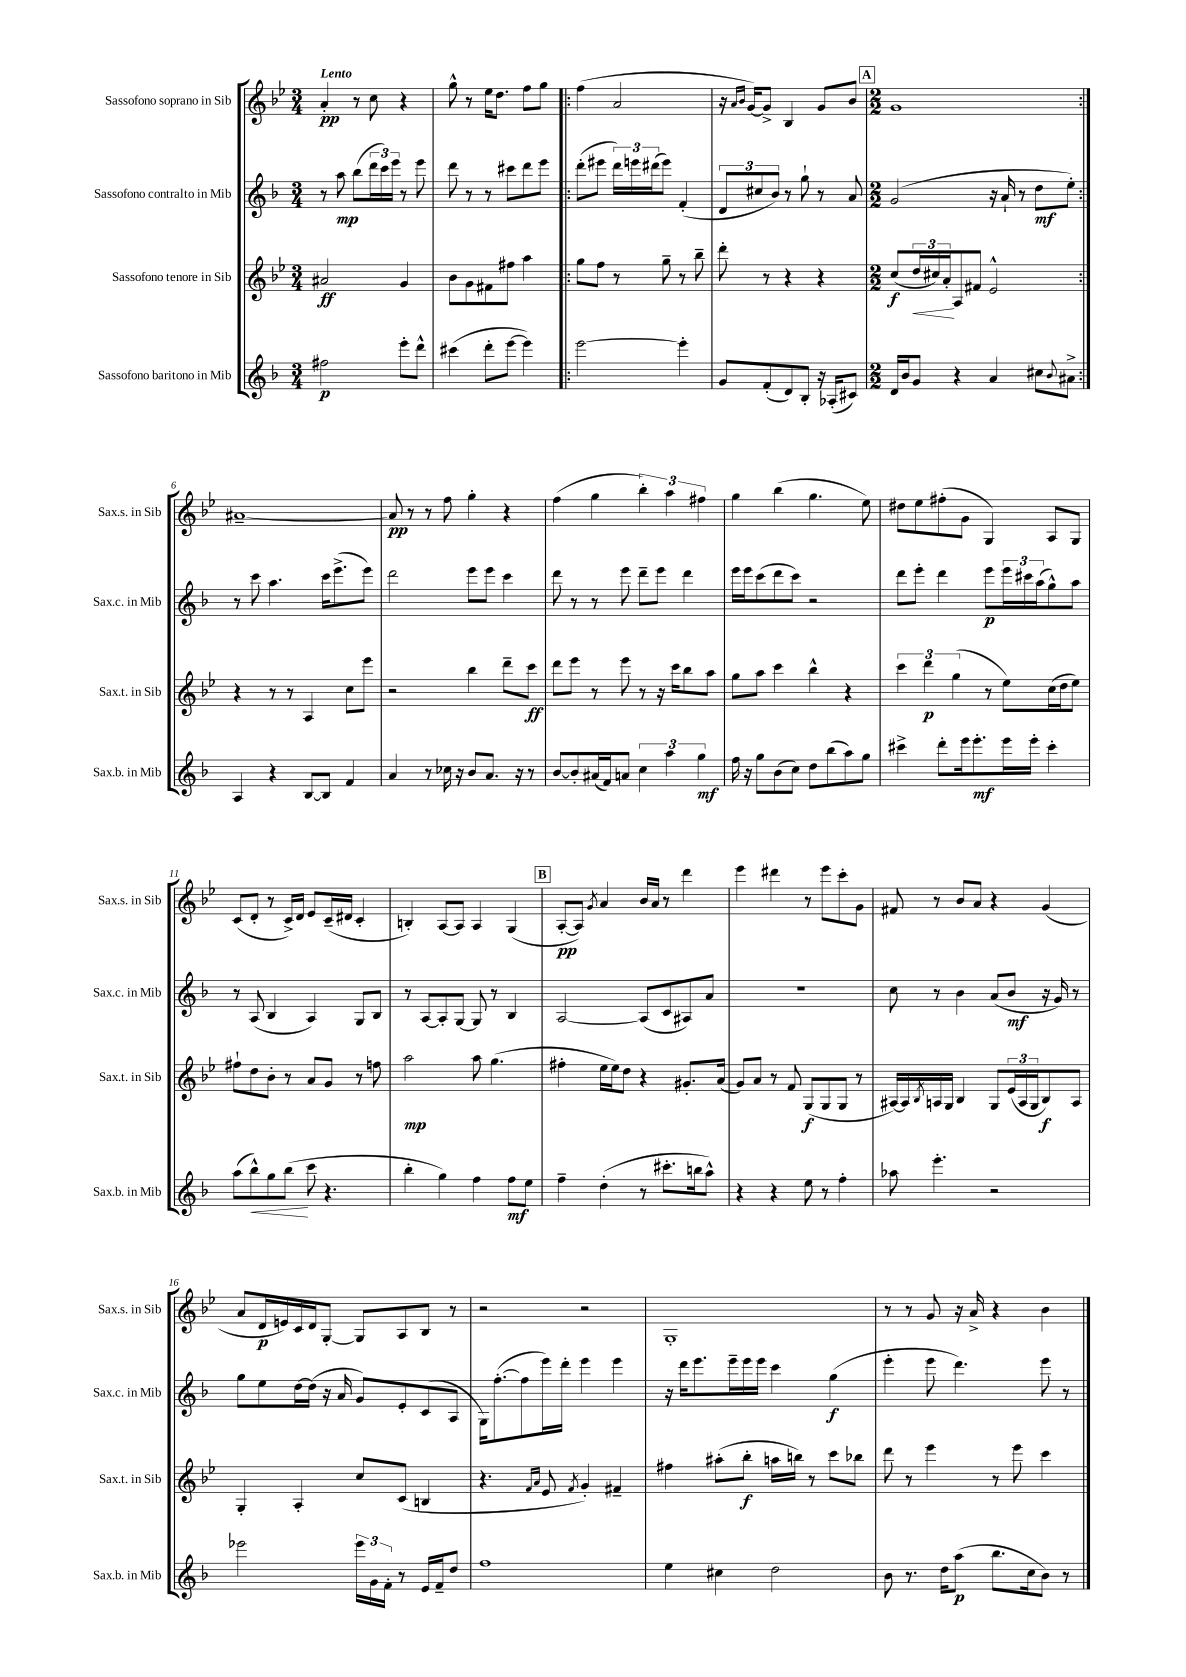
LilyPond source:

<<
\new StaffGroup <<
\new Staff = "s0" \with { instrumentName = "Sassofono soprano in Sib" shortInstrumentName = "Sax.s. in Sib" } {
    \clef treble \key bes \major \numericTimeSignature \time 3/4 \tempo "Lento"
    a'4-.\pp r8 c''8 r4 |
    g''8-^ r8 ees''16 d''8. f''8 g''8 |
    \repeat volta 2 { f''4( a'2 |
    r16 \grace { a'16 bes'16 } g'16~) g'8-> bes4 g'8 bes'8 |
    \mark \markup { \box "A" } \numericTimeSignature \time 2/2 g'1 | }
    ais'1~-- |
    ais'8\pp r8 r8 f''8 g''4-. r4 |
    f''4( g''4 \tuplet 3/2 { bes''4-.) a''4 fis''4 } |
    g''4 bes''4( g''4. ees''8) |
    dis''8 ees''8 fis''8-.( g'8 g4) a8 g8 |
    c'8( d'8-. r8 c'16->) d'16 ees'8 c'16--( dis'16 c'4-. |
    b4-.) a8~ a8 a4 g4( |
    \mark \markup { \box "B" } a8~-.\pp a8) \acciaccatura { g'8 } a'4 bes'16 a'16 r8 d'''4 |
    ees'''4 dis'''4 r8 ees'''8 c'''8-. g'8 |
    fis'8 r8 bes'8 a'8 r4 g'4( |
    a'8 d'16\p e'16) c'16 d'16 g8~-. g8 a8 bes8 r8 |
    r2 r2 |
    g1-. |
    r8 r8 g'8 r16 a'16-> r4 bes'4 \bar "|." |
}
\new Staff = "s1" \with { instrumentName = "Sassofono contralto in Mib" shortInstrumentName = "Sax.c. in Mib" } {
    \clef treble \key f \major \numericTimeSignature \time 3/4
    r8 a''8\mp bes''8( \tuplet 3/2 { d'''16 c'''16) e'''16 } r8 e'''8 |
    d'''8 r8 r8 cis'''8 d'''8 e'''8 |
    \repeat volta 2 { d'''8-.( eis'''8 \tuplet 3/2 { d'''16) e'''16 dis'''16( } e'''8) f'4-.( |
    \tuplet 3/2 { d'8 cis''8 bes'8) } r8 g''8-! r8 a'8 |
    \mark \markup { \box "A" } \numericTimeSignature \time 2/2 g'2( r16 a'16-! r8 d''8\mf e''8-.) | }
    r8 c'''8 a''4. c'''16 e'''8.->( e'''8) |
    d'''2 e'''8 e'''8 c'''4 |
    d'''8 r8 r8 e'''8 d'''8-- e'''8 d'''4 |
    e'''16 e'''16 c'''8( d'''8 c'''8) r2 |
    d'''8 e'''8-. d'''4 e'''8\p \tuplet 3/2 { e'''16 cis'''16 a''16( } g''8-^) a''8 |
    r8 a8( bes4 a4) g8 bes8 |
    r8 a8~ a8-. g8~ g8 r8 bes4 |
    \mark \markup { \box "B" } a2~ a8( c'8 ais8) a'8 |
    R1 |
    c''8 r8 bes'4 a'8( bes'8\mf r16 g'16) r8 |
    g''8 e''8 d''16~ d''16( r16 a'16 g'8) e'8-. c'8( a8 |
    g16) f''8.~-.( f''8 e'''16) d'''16-. e'''4 e'''4 |
    r16 d'''16 e'''8. e'''16-- e'''16 e'''16 c'''4 g''4\f( |
    e'''4-. e'''8 d'''4.) e'''8 r8 \bar "|." |
}
\new Staff = "s2" \with { instrumentName = "Sassofono tenore in Sib" shortInstrumentName = "Sax.t. in Sib" } {
    \clef treble \key bes \major \numericTimeSignature \time 3/4
    ais'2\ff g'4 |
    bes'8 g'8 fis'8 fis''8 a''4 |
    \repeat volta 2 { g''8 f''8 r8 g''8-- r8 bes''8-- |
    d'''8-. r8 r4 r4 |
    \mark \markup { \box "A" } \numericTimeSignature \time 2/2 c''8\f( \tuplet 3/2 { d''16\< cis''16) a'16-.\! } a8 fis'8 ees'2-^ | }
    r4 r8 r8 a4 c''8 ees'''8 |
    r2 bes''4 d'''8-- c'''8\ff |
    d'''8 ees'''8 r8 ees'''8 r8 r16 c'''16 bes''8 a''8 |
    g''8 a''8 c'''4 bes''4-^ r4 |
    \tuplet 3/2 { c'''4 d'''4\p g''4( } r8 ees''8) c''16( d''16 ees''8) |
    fis''8-! d''8 bes'8-. r8 a'8 g'8 r8 f''8 |
    a''2\mp a''8 g''4.( |
    \mark \markup { \box "B" } fis''4-. ees''16 ees''16) d''8 r4 gis'8.-. a'16( |
    g'8) a'8 r8 f'8 g8\f( g8 g8 r8 |
    ais16~) ais16 \acciaccatura { bes8 } a16 g16 bes4 g8 \tuplet 3/2 { ees'16( a16 g16 } bes8\f) a8 |
    g4-. a4-. c''8 c'8( b4 |
    r4. \grace { f'16 a'16 } ees'8 \acciaccatura { f'8 } g'4-.) fis'4-- |
    fis''4 ais''8-.( bes''8-.\f a''16 b''16) r8 c'''8 bes''8 |
    d'''8 r8 ees'''4 r8 ees'''8 c'''4 \bar "|." |
}
\new Staff = "s3" \with { instrumentName = "Sassofono baritono in Mib" shortInstrumentName = "Sax.b. in Mib" } {
    \clef treble \key f \major \numericTimeSignature \time 3/4
    fis''2\p e'''8-. d'''8-^ |
    cis'''4( d'''8-. e'''8~ e'''4) |
    \repeat volta 2 { e'''2~ e'''4-. |
    g'8 f'8-.( d'8) bes8-. r16 aes16-.( cis'8) |
    \mark \markup { \box "A" } \numericTimeSignature \time 2/2 d'16 bes'16 g'8 r4 a'4 cis''8 \appoggiatura { bes'8 } ais'8-> | }
    a4 r4 bes8~ bes8 f'4 |
    a'4 r8 ces''16 r16 bes'8 a'8. r16 r8 |
    bes'8~ bes'8-. ais'16( f'16) a'8 \tuplet 3/2 { c''4 a''4 g''4\mf } |
    f''16 r16 g''8 bes'8( c''8) d''8 bes''8( a''8) g''8 |
    cis'''4-> d'''8-. e'''16 e'''8.-.\mf e'''16 e'''16-. cis'''4-. |
    a''8( bes''8-^\<) g''8 bes''8\!( c'''8 r4. |
    bes''4-. g''4) f''4 f''8\mf e''8 |
    \mark \markup { \box "B" } f''4-- d''4-.( r8 cis'''8.-. b''16 a''8-^) |
    r4 r4 e''8 r8 f''4-. |
    aes''8 e'''4.-. r2 |
    ees'''2 \tuplet 3/2 { ees'''16 g'16 f'16-. } r8 e'16 f'16-- d''8 |
    f''1 |
    e''4 cis''4 d''2 |
    bes'8 r8. d''16 a''8\p( bes''8. c''16 bes'8) r8 \bar "|." |
}
>>
>>
